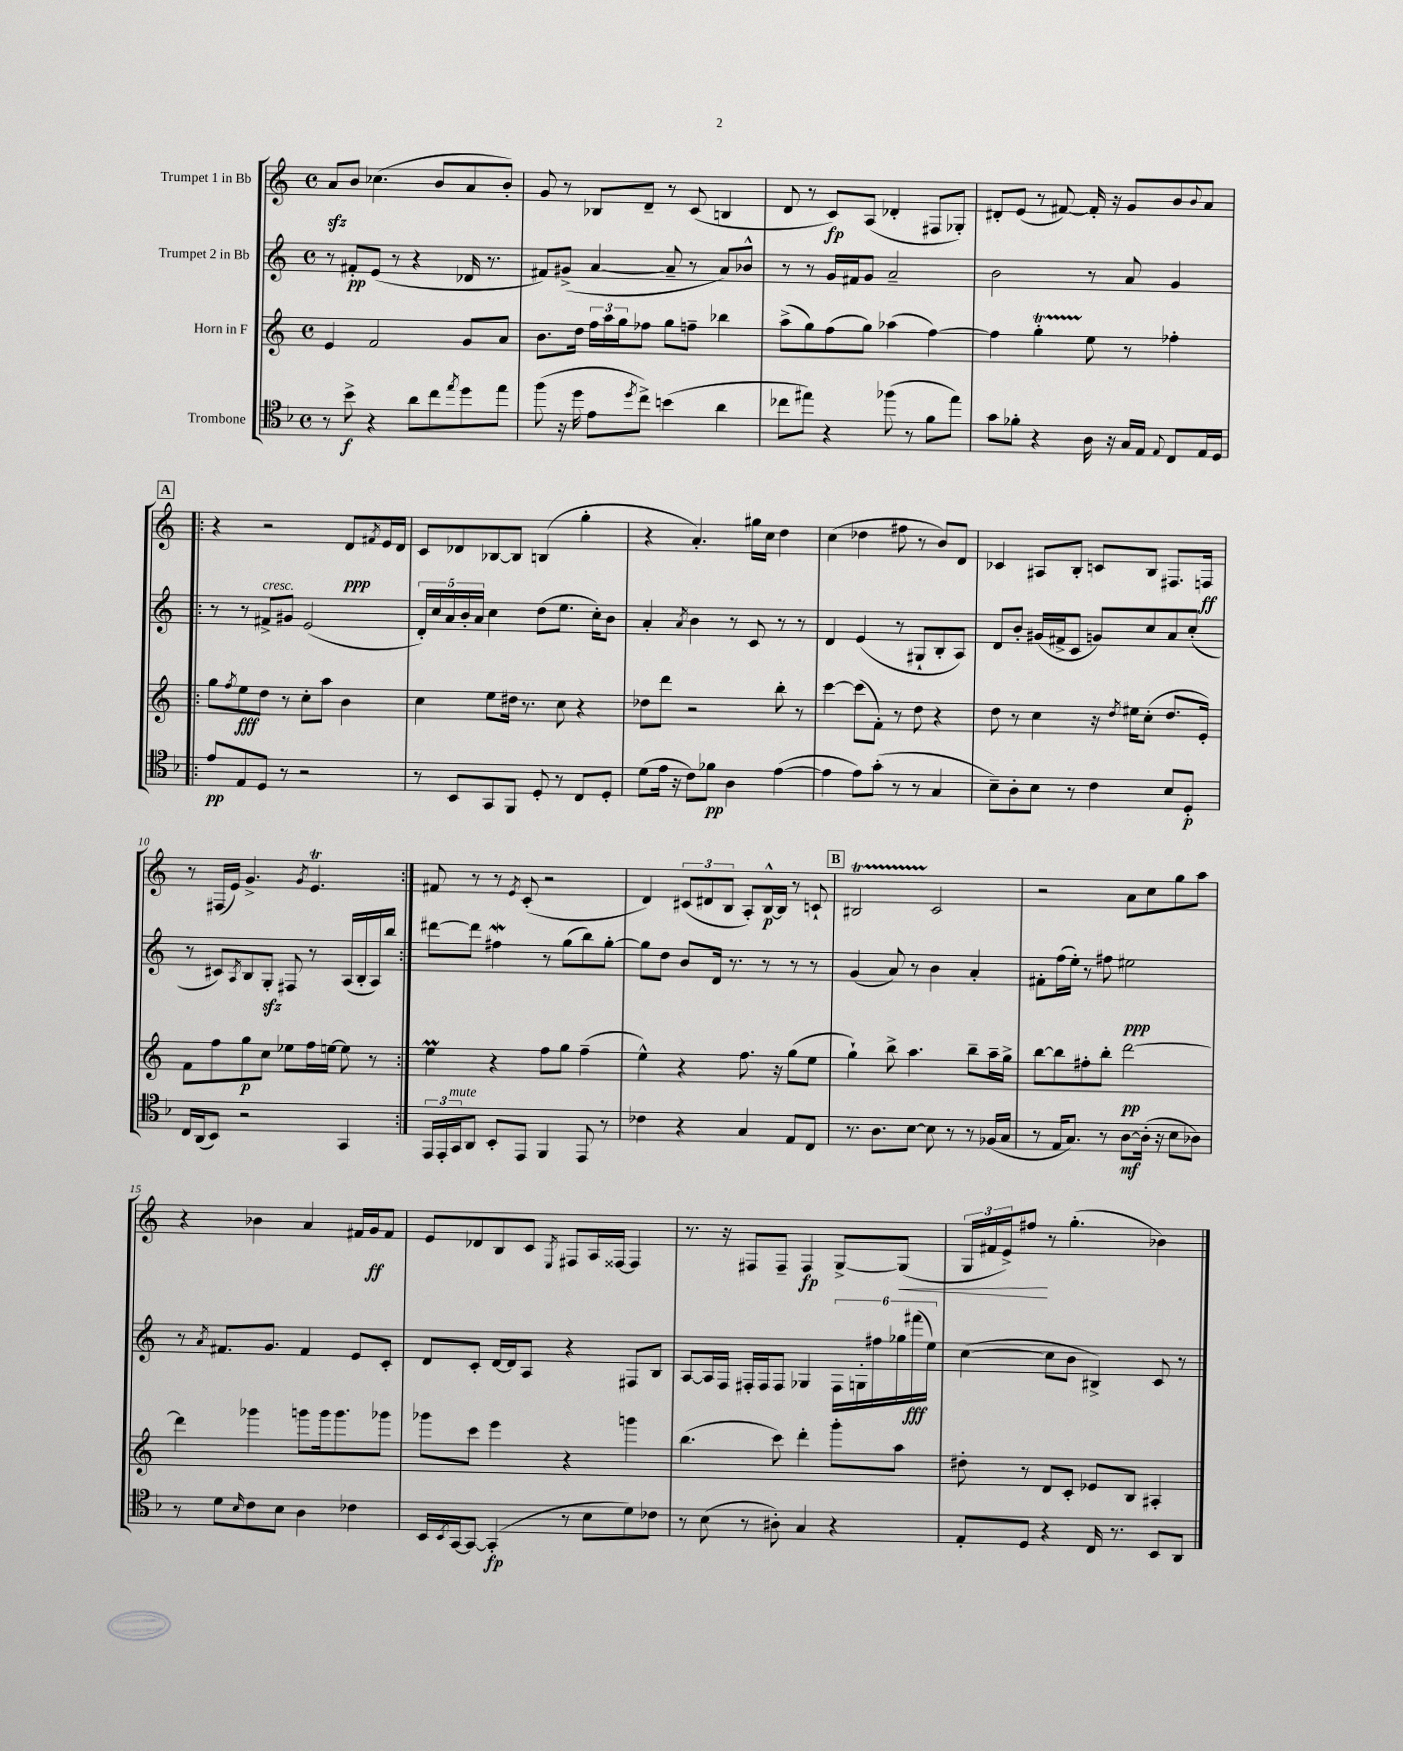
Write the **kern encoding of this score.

**kern	**kern	**kern	**kern
*staff4	*staff3	*staff2	*staff1
*clefC4	*clefG2	*clefG2	*clefG2
*k[b-]	*k[]	*k[]	*k[]
*M4/4	*M4/4	*M4/4	*M4/4
*met(c)	*met(c)	*met(c)	*met(c)
8r	4e/	8r	8a/L
8b-^\	.	8f#'/L	8b/J
4r	2f/	(8e/J	(4.cc-\
.	.	8r	.
8a\L	.	4r	.
8cc\	.	.	8b/L
8qee/	.	.	.
8dd\	8g/L	16d-/	8a/
.	.	8.r	.
8ee\J	8a/J	.	8b'/J)
=	=	=	=
(8ff\	8.b\L	8f#/L)	8g/
16r	.	(8g#^/J	8r
16dd\	16dd\Jk	.	.
8e\L	24ff\LL	[4a/	8B-/L
.	24aa\	.	.
.	24gg\J	.	.
8qdd/	.	.	.
8cc^\J)	8ff-\J	.	8d~/J
(4b\	8gg\L	8a~/]	8r
.	8ff~\J	8r	(8c/
4a\	4bb-\	8a/L)	4B/
.	.	8b-^^/J	.
=	=	=	=
8cc-\L	(8aa^\L	8r	8d/
8ee#\J)	8gg\)	8r	8r
4r	(8ff\	16g/LL	8c/L)
.	.	16f#/J	.
.	8gg\J)	8g/J	(8A/J
(8ff-\	(4aa-\	2a~/	4d-'/
8r	.	.	.
8f\L	[4ff\)	.	8F#/L
8ee#\J)	.	.	8G-'/J)
=	=	=	=
8g\L	4ff\]	2b\	8d#'/L
8f-'\J	.	.	(8e/J
4r	4gg'\	.	8r
.	.	.	[8f#/)
16A\	8ee\	8r	16f#'/]
16r	.	.	16r
16G/LL	8r	8a/	8g/L
16E/JJ	.	.	.
8qqE/	.	.	.
8C/L	4ff-'\	4g/	8b/
.	.	.	8qqb/
16E/L	.	.	8a/J
16D/JJ	.	.	.
=!|:	=!|:	=!|:	=!|:
8e/L	8gg\L	8r	4r
.	8qff/	.	.
8E/	8ee\	8r	.
8D/J	8dd\J	8f#^/L	2r
8r	8r	8g#/J	.
2r	8cc'\L	(2e/	.
.	8aa\J	.	.
.	4b\	.	8d/L
.	.	.	8qf#/
.	.	.	16e/L
.	.	.	16d/JJ
=	=	=	=
8r	4cc\	20d'/LL)	8c/L
.	.	20cc/	.
.	.	20a/	.
8BB-/L	.	.	8d-/
.	.	20b'/	.
.	.	20a/JJ	.
8GG/	8ee\L	4cc\	[8B-/
8FF/J	16dd#\Jk	.	8B-/]J
.	8.r	.	.
8D'/	.	(8dd\L	(4B/
8r	8cc\	8.ee\J	.
8C/L	4r	.	4gg'\
.	.	16cc'\LK)	.
8D'/J	.	8b\J	.
=	=	=	=
(8d\L	8dd-\L	4a'/	4r
16e\Jk	8ddd\J	.	.
16r	.	.	.
.	.	8qa/	.
8c\L)	2r	4b\	4.a'/)
8f-\J	.	.	.
4A\	.	8r	.
.	.	8c/	16gg#\LL
.	.	.	16cc\JJ
([4e\	8bb'\	8r	4dd\
.	8r	8r	.
=	=	=	=
4e\]	[4ccc\	4d/	(4cc\
8e\L)	(8ccc\]L	(4e/	4dd-\
(8g'\J	8f'\J)	.	.
8r	8r	8r	8ff#\
8r	8dd\	8G#`/L	8r
4G/	4r	8B'/	8b/L)
.	.	8A/J)	8d/J
=	=	=	=
8B-~\L)	8dd\	8d/L	4c-/
8A'\	8r	8b'/J	.
8B-\J	4cc\	(16g#/LL	8A#/L
.	.	16f#^/J	.
8r	.	8c/J	8B'/J
4c\	16r	8g/L)	8c/L
.	8qdd/	.	.
.	16ee#\LK	.	.
.	(8cc'\J	8cc/	8B/J
8B-/L	8.dd/L	8a/	8.F#/L
8D'/J	.	(8cc'/J	.
.	16e'/Jk)	.	16F/Jk
=	=	=	=
16C/LL	8f\L	8r	8r
(16AA/J	.	.	.
8BB-/J)	8ff\	8c#/L)	(16F#/LL
.	.	.	16e/JJ)
.	.	8qA/	.
2r	8gg\	8B/	4.g^/
.	8cc\J	8G'/J	.
.	8ee-\L	8F#/	.
.	.	.	8qg/
.	16ff\L	8r	4.e/
.	[16ee\JJ	.	.
4GG/	8ee\]	(16A/LL	.
.	.	16B'/	.
.	8r	16A/)	.
.	.	16bb/JJ	.
=:|!	=:|!	=:|!	=:|!
24EE/LL	4ee\	[8ddd#\L	8f#/
24EE'/	.	.	.
24GG/J	.	.	.
8AA/J	.	8ddd#\]J	8r
8BB-'/L	4r	4ff#\	8r
.	.	.	8qe/
8EE/J	.	.	(8c'/
4FF/	8ff\L	8r	2r
.	8gg\J	(8gg\L	.
8EE/	(4ff~\	8bb\)	.
8r	.	[8gg'\J	.
=	=	=	=
4c-\	4ee^^\)	8gg\]L	4d/)
.	.	8dd\J	.
4r	4r	8b/L	(12c#/L
.	.	.	12d#/
.	.	16d/Jk	.
.	.	.	12B/J
.	.	8.r	.
4G/	8.ff\	.	8A'/L)
.	.	8r	[16B^^/L
.	16r	.	16B/]JJ
8E/L	(8gg\L	8r	8r
8C/J	8ee\J	8r	8c`/
=	=	=	=
8.r	4gg`\)	(4g/	2B#/
8.A\L	.	.	.
.	8bb^\	8a/)	.
[8B-\J	4.aa\	8r	.
8B-\]	.	4b\	2c/
8r	.	.	.
8r	8bb~\L	4a'/	.
(16F-/LL	16aa~\L	.	.
16G/JJ	16gg^\JJ	.	.
=	=	=	=
8r	[8bb\L	8f#'\L	2r
16E/LK	8bb\]	(16ff\L	.
8.G/J)	.	16ee'\JJ)	.
.	8ff#'\	8r	.
8r	8bb'\J	8ff#\	.
[8A\L	[2ddd\	2ee#\	8a\L
(16A'\]Jk	.	.	8cc\
16r	.	.	.
8B-\L	.	.	8gg\
8A-\J)	.	.	8aa\J
=	=	=	=
8r	4ddd\]	8r	4r
.	.	8qa/	.
8d\L	.	8.f#/L	.
16qqB-/	.	.	.
8c\	4ggg-\	.	4b-\
.	.	8.g/J	.
8B-\J	.	.	.
4A\	8ggg\L	4f#/	4a/
.	16ggg\k	.	.
.	8.ggg\	.	.
4c-\	.	8e/L	16f#/LL
.	.	.	16g/J
.	8ggg-\J	8c'/J	8f#/J
=	=	=	=
16BB-/LL	8ggg-\L	8d/L	8e/L
8qBB-/	.	.	.
[16GG/J	.	.	.
8GG/_J	8ccc\J	8c'/J	8d-/
(4GG'/]	4eee\	[16d/LL	8B/
.	.	16d/]J	.
.	.	8A/J	8c/J
.	.	.	8qE/
8r	4r	4r	8F#/L
8B-\L	.	.	16A/L
.	.	.	[16F##/JJ
8d\)	4ggg\	8F#/L	4F##/]
8c-\J	.	8B/J	.
=	=	=	=
8r	(4.bb\	[8A/L	8.r
(8B-\	.	16A/]L	.
.	.	16F/JJ	16r
8r	.	16F#'/LL	8F#/L
.	.	16F#/J	.
8A#'\)	8ccc\)	8F#/J	8F#~/J
4G/	4ddd'\	4G-/	4F#/
4r	8ggg'\L	24F#\LL	[8G^/L
.	.	24G'\	.
.	.	24ff#\	.
.	8aa\J	24gg-\	(8G/]J
.	.	(24fff#\	.
.	.	24ee\JJ)	.
=	=	=	=
8E'/L	8dd#'\	([4cc\	24G/LL
.	.	.	24f#/
.	.	.	24e^/J)
8D/J	8r	.	8ff#/J
4r	8d/L	8cc\]L	8r
.	8c'/J	8b\J	(4.gg'\
16C/	8e-/L	4B#^/)	.
8.r	.	.	.
.	8B/J	.	.
8BB-/L	4A#'/	8c/	4b-\)
8AA/J	.	8r	.
==	==	==	==
*-	*-	*-	*-
